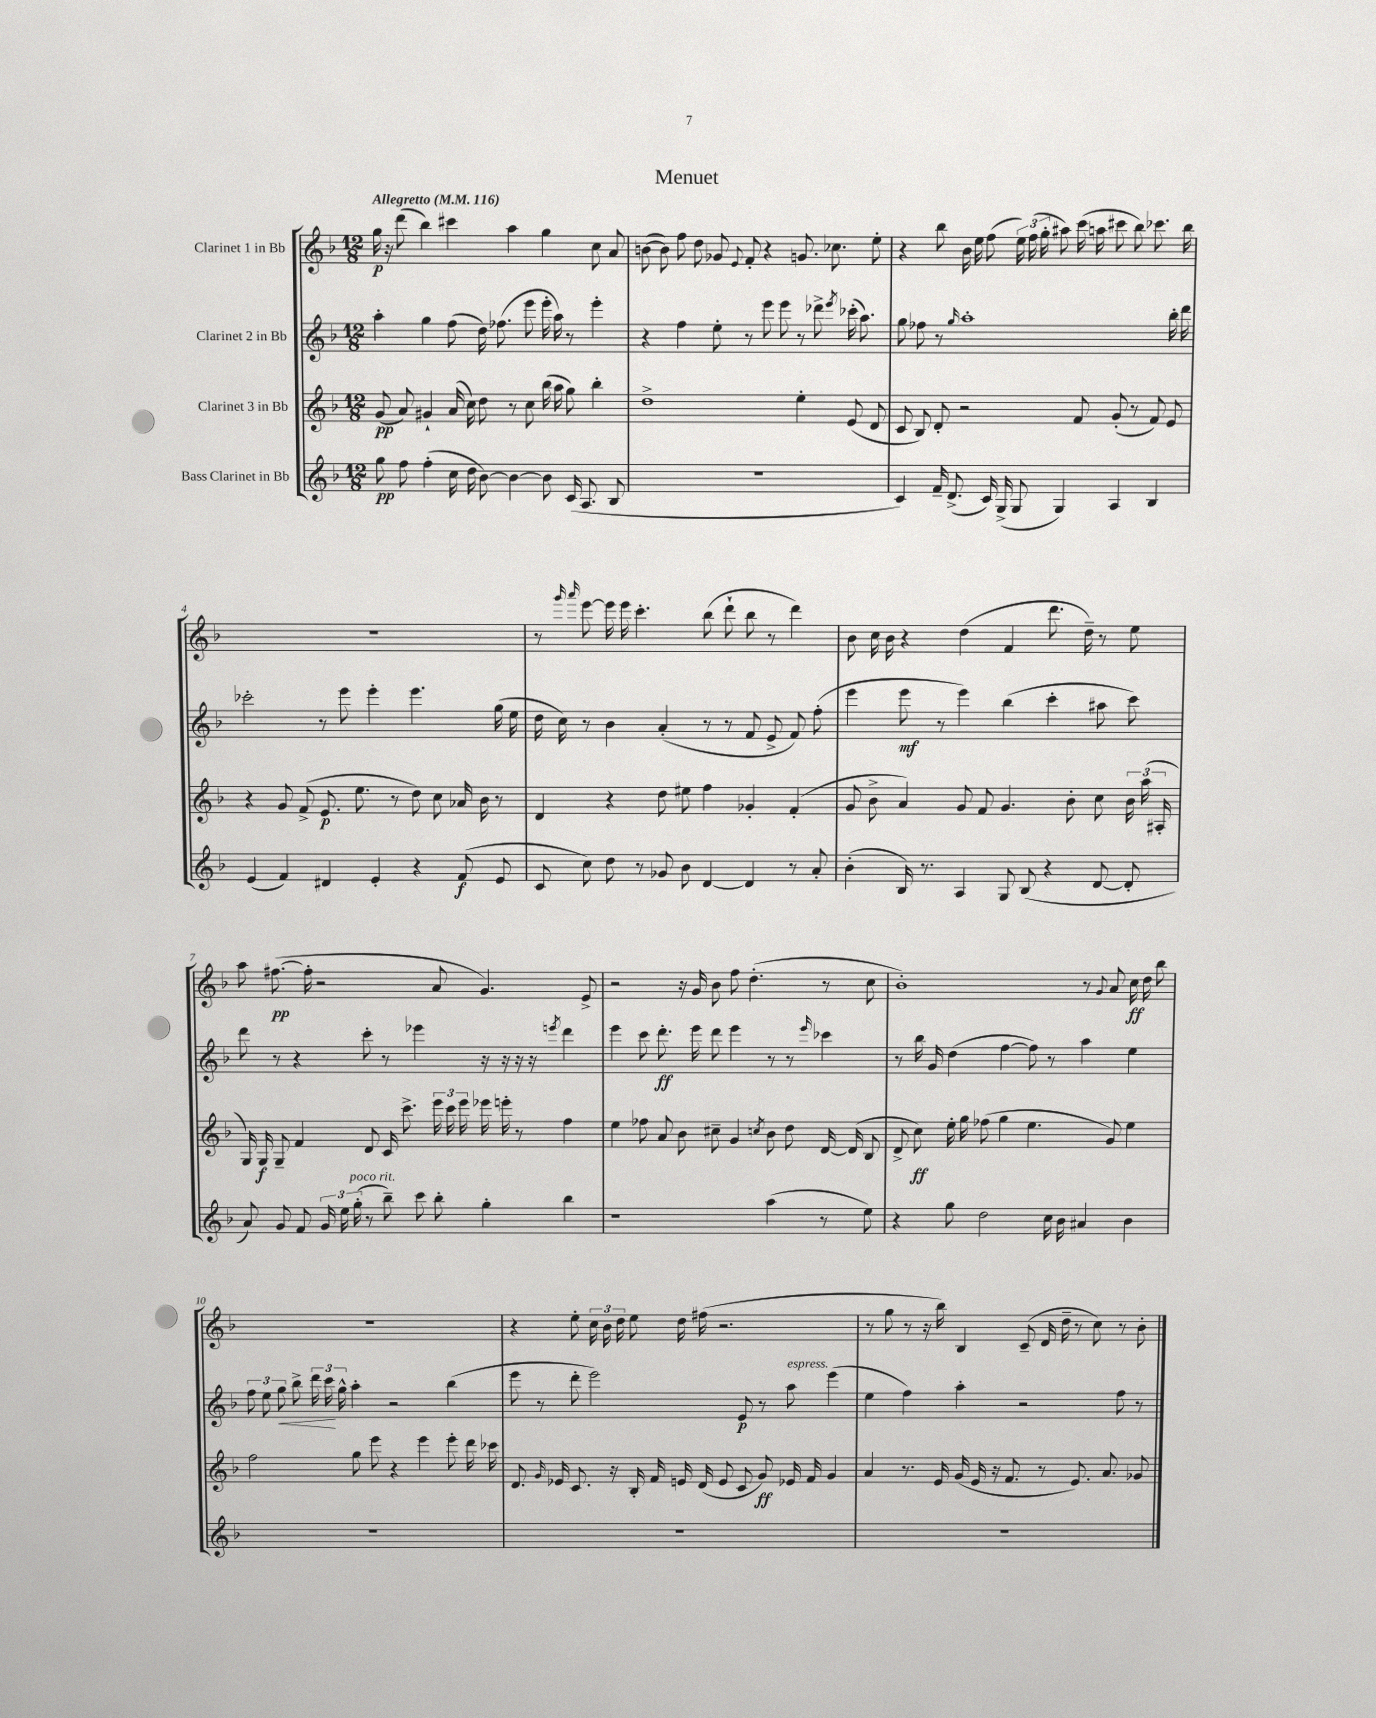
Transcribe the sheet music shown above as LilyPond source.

\header { title = "Menuet" }
<<
\new StaffGroup <<
\new Staff = "s0" \with { instrumentName = "Clarinet 1 in Bb" } {
    \clef treble \key f \major \numericTimeSignature \time 12/8 \tempo "Allegretto" 4 = 116
    \autoBeamOff g''16\p r16 d'''8( bes''4) cis'''4 a''4 g''4 c''8 a'8 |
    b'8~( b'8) f''8 d''8 ges'8 \appoggiatura { e'8 } f'8-. r4 g'8. ces''8. e''8-. |
    r4 bes''8 bes'16 e''16 f''8( \tuplet 3/2 { e''16) f''16( g''16-. } ais''8) c'''16( a''16 cis'''8 bes''8) ces'''8. bes''16 |
    R1. |
    r8 \grace { g'''16 a'''16 } e'''8~ e'''16 e'''16 c'''4.-. bes''8( d'''8-! bes''8 r8 d'''4) |
    bes'8 c''16 bes'16 r4 d''4( f'4 d'''8. d''16--) r8 e''8 |
    a''8 fis''8.~\pp( fis''16-. r2 a'8 g'4.) e'8-> |
    r2 r16 g'16 bes'8 f''8 d''4.-.( r8 c''8 |
    bes'1-.) r8 \appoggiatura { g'8 } a'8 c''16\ff d''16 bes''8 |
    R1. |
    r4 e''8-. \tuplet 3/2 { c''16 bes'16 d''16 } e''8 d''16 fis''16( r2. |
    r8 g''8 r8 r16 bes''16) bes4 c'8--( d'16 d''16-- r8 c''8) r8 bes'8-. \bar "|." |
}
\new Staff = "s1" \with { instrumentName = "Clarinet 2 in Bb" } {
    \clef treble \key f \major \numericTimeSignature \time 12/8
    \autoBeamOff a''4-. g''4 f''8( d''16) fes''8.( e'''8 e'''16-. a''16) r8 e'''4-. |
    r4 f''4 e''8-. r8 e'''8 e'''8 r8 des'''8-> \acciaccatura { e'''8 } ces'''16-.( a''8.) |
    g''8 fes''8 r8 \grace { g''16 } a''1-. bes''16-. d'''16 |
    ces'''2-. r8 e'''8 e'''4-. e'''4. g''16( e''16 |
    d''16 c''16) r8 bes'4 a'4-.( r8 r8 f'8 e'8-> f'8) f''8-.( |
    e'''4 e'''8\mf r8 e'''4) bes''4( c'''4-. ais''8 c'''8) |
    d'''8 r8 r4 c'''8-. r8 ees'''4 r16 r16 r16 r16 \acciaccatura { e'''8 } d'''4 |
    e'''4 c'''8 d'''8.-.\ff e'''16 d'''8 e'''4 r8 r8 \grace { e'''16 } ces'''4 |
    r8 bes''16 g'16 d''4( f''4~ f''8) r8 a''4 e''4 |
    \tuplet 3/2 { f''8 e''8 g''8\< } bes''8-> \tuplet 3/2 { d'''16 c'''16\! g''16-^ } a''4-. r2 bes''4( |
    e'''8 r8 d'''8-. e'''2) e'8\p r8 a''8^\markup { \italic "espress." } e'''4( |
    e''4 f''4) a''4-. r2 f''8 r8 \bar "|." |
}
\new Staff = "s2" \with { instrumentName = "Clarinet 3 in Bb" } {
    \clef treble \key f \major \numericTimeSignature \time 12/8
    \autoBeamOff g'8\pp( a'8) gis'4-! a'16( c''16) d''8 r8 c''8 bes''16( a''16 g''8) bes''4-. |
    d''1-> e''4-. e'8( d'8 |
    c'8 bes8) d'8-. r2 f'8 g'8-.( r8 f'8) e'8 |
    r4 g'8 f'8->( e'8.\p e''8. r8 d''8) c''8 aes'16 bes'16 r8 |
    d'4 r4 d''8 eis''8 f''4 ges'4-. f'4-.( |
    g'8 bes'8-> a'4) g'8 f'8 g'4. bes'8-. c''8 \tuplet 3/2 { bes'16 a''16( ais16-. } |
    g16) g16\f g8-- f'4 d'8 c'16 c'''8.-> \tuplet 3/2 { e'''16 c'''16 e'''16 } ees'''16 e'''16-. r8 f''4 |
    e''4 fes''8 a'8 bes'8 cis''8-- g'4 \acciaccatura { c''8 } bes'8 d''8 d'16~ d'16( bes8 |
    d'8-> c''8\ff) e''16-. g''16 fes''8( g''4 e''4. g'8) e''4 |
    f''2 g''8 e'''8 r4 e'''4 e'''8-. d'''16 ces'''16 |
    d'8. \grace { g'16 } ees'16 c'8. r16 bes16-. f'16 e'16 d'16( e'8 c'8 g'8\ff) ees'16 f'16 g'4 |
    a'4 r8. e'16 g'16( e'16 r16 f'8. r8 e'8.) a'8. ges'8 \bar "|." |
}
\new Staff = "s3" \with { instrumentName = "Bass Clarinet in Bb" } {
    \clef treble \key f \major \numericTimeSignature \time 12/8
    \autoBeamOff g''8\pp f''8 f''4-.( c''16 d''16 bes'8~) bes'4~ bes'8 c'16( a8. bes8 |
    R1. |
    c'4) f'16-- d'8.->( c'16) g16->( g8 g4) a4 bes4 |
    e'4( f'4) dis'4 e'4-. r4 f'8\f( e'8 |
    c'8 c''8) d''8 r8 ges'8 bes'8 d'4~ d'4 r8 a'8-. |
    bes'4-.( bes16) r8. a4 g8 bes8( r4 d'8~ d'8-. |
    a'8) g'8 f'8 \tuplet 3/2 { g'16 e''16 g''16-.^\markup { \italic "poco rit." }( } r8 bes''8--) c'''8 bes''8-. g''4-. bes''4 |
    r1 a''4( r8 e''8) |
    r4 g''8 d''2 c''16 bes'16 ais'4 bes'4 |
    R1. |
    R1. |
    R1. \bar "|." |
}
>>
>>
